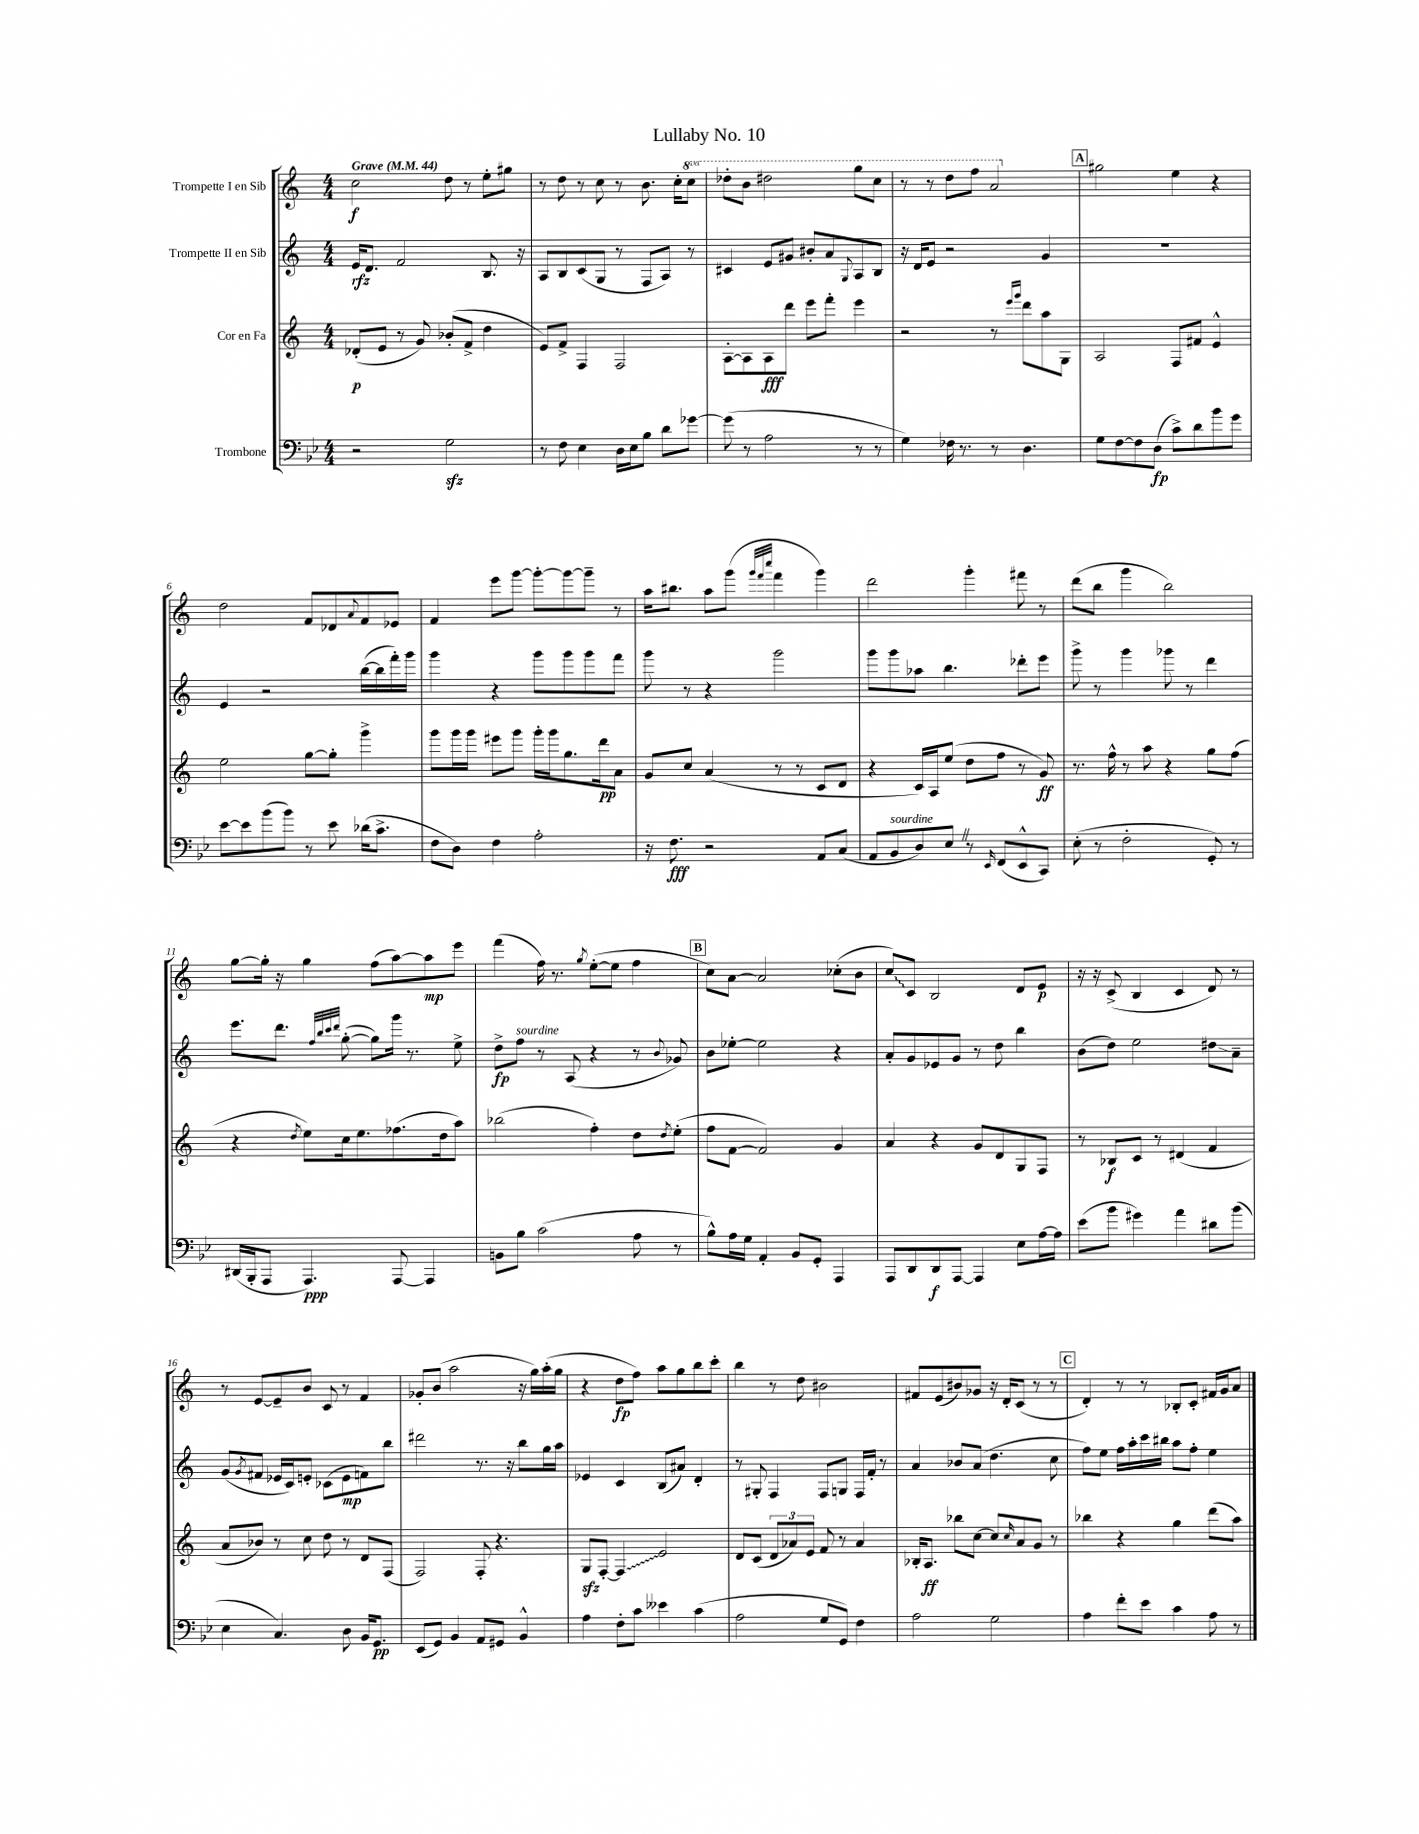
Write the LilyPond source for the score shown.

\header { title = "Lullaby No. 10" }
<<
\new StaffGroup <<
\new Staff = "s0" \with { instrumentName = "Trompette I en Sib" } {
    \clef treble \key c \major \numericTimeSignature \time 4/4 \set Staff.ottavationMarkups = #ottavation-simple-ordinals \tempo "Grave" 4 = 44
    c''2\f d''8 r8 e''8-. gis''8 |
    r8 d''8 r8 c''8 r8 b'8. c''16-. \ottava #1 c'''8 |
    des'''8-. b''8 dis'''2 g'''8 c'''8 |
    r8 r8 d'''8 f'''8 a''2 \ottava #0 |
    \mark \markup { \box "A" } gis''2 e''4 r4 |
    d''2 f'8 des'8 \appoggiatura { a'8 } f'8 ees'8 |
    f'4 e'''8 g'''8~ g'''8~-. g'''8~ g'''8-- r8 |
    a''16 bis''8. a''8 g'''8( \grace { g'''32 f'''32 c''''32 } f'''4 g'''4) |
    d'''2 g'''4-. fis'''8 r8 |
    d'''8( b''8 g'''4 b''2) |
    g''8~ g''16-. r16 g''4 f''8( a''8~) a''8\mp e'''8 |
    f'''4( f''16) r8. \acciaccatura { g''8 } e''8~-.( e''8 f''4 |
    \mark \markup { \box "B" } c''8) a'8~ a'2 ces''8-.( b'8 |
    \once \override Glissando.style = #'zigzag c''8\glissando) c'8 b2 d'8 e'8\p |
    r16 r16 c'8->( b4 c'4 d'8) r8 |
    r8 e'8~ e'8-- b'8 c'8 r8 f'4 |
    ges'8-. b'8( a''2 r16 g''16) a''16-.( g''16 |
    r4 d''8\fp f''8) a''8 g''8 b''8 c'''8-. |
    b''4 r8 d''8 bis'2 |
    fis'8 e'8( bis'8) ges'8 r16 d'16-. c'8( r8 r8 |
    \mark \markup { \box "C" } d'4-.) r8 r8 bes8-. c'8-. fis'16 g'16 a'8 \bar "|." |
}
\new Staff = "s1" \with { instrumentName = "Trompette II en Sib" } {
    \clef treble \key c \major \numericTimeSignature \time 4/4
    e'16\rfz d'8. f'2 b8. r16 |
    a8 b8 c'8( g8 r8 f8 a8) r8 |
    cis'4 e'8 gis'8 bis'8-. a'8 \appoggiatura { g8 } a8 b8 |
    r16 d'16 e'8 r2 g'4 |
    \mark \markup { \box "A" } R1 |
    e'4 r2 b''16~( b''16 f'''16-.) g'''16 |
    g'''4 r4 g'''8 g'''8 g'''8 f'''8 |
    g'''8 r8 r4 g'''2 |
    g'''8 g'''8 aes''8 b''4. des'''8-. e'''8 |
    g'''8-> r8 g'''4 ges'''8 r8 d'''4 |
    e'''8. d'''8. \grace { f''32 b''32 c'''32 d'''32 } g''8~-.( g''8) g'''16 r8. e''8-> |
    d''8->\fp f''8^\markup { \italic "sourdine" } r8 a8( r4 r8 \appoggiatura { b'8 } ges'8) |
    \mark \markup { \box "B" } b'8 ees''8~-. ees''2 r4 |
    a'8-. g'8 ees'8 g'8 r8 d''8 b''4 |
    b'8( d''8) e''2 dis''8\glissando a'8-- |
    g'8( \acciaccatura { g'8 } fis'8 ees'16 c'16) e'8-. ces'8( e'8\mp f'8) b''8 |
    dis'''2 r8. r16 b''8 g''16 a''16 |
    ees'4 c'4 b8( ais'8) d'4-. |
    r8 gis8-. f4 f8 g8 f16 f'16-. r8 |
    a'4 bes'8 a'8( d''4. c''8 |
    \mark \markup { \box "C" } f''8) e''8 f''16 a''16-. c'''16 bis''16 a''8 f''8-. e''4 \bar "|." |
}
\new Staff = "s2" \with { instrumentName = "Cor en Fa" } {
    \clef treble \key c \major \numericTimeSignature \time 4/4
    des'8-.\p( e'8 r8 g'8) bes'8-.( f'8-> d''4 |
    e'8) f'8-> f4 f2 |
    a8~-. a8 a8\fff d'''8 e'''8 f'''8-. e'''4 |
    r2 r8 \grace { e'''16 g'''16 } d'''8 a''8 g8 |
    \mark \markup { \box "A" } a2 f8 fis'8 e'4-^ |
    e''2 g''8~ g''8-. g'''4-> |
    g'''8 g'''16 g'''16 eis'''8 g'''8 g'''16-. g'''16 g''8. d'''16\pp a'8 |
    g'8 c''8 a'4( r8 r8 c'8 d'8 |
    r4 c'16) a16 e''8( d''8 f''8 r8 g'8\ff) |
    r8. f''16-^ r8 a''8 r4 g''8 f''8( |
    r4 \acciaccatura { d''8 } e''8) c''16 e''8. fes''8.( d''16 a''8) |
    bes''2( f''4-.) d''8 \acciaccatura { d''8 } e''8-.( |
    \mark \markup { \box "B" } f''8 f'8~ f'2) g'4 |
    a'4 r4 g'8 d'8 g8 f8 |
    r8 bes8\f c'8 r8 dis'4( f'4 |
    a'8 bes'8) r8 c''8 d''8 r8 d'8 f8( |
    f2) f8-. r4. |
    g8\sfz f8~-. \once \override Glissando.style = #'zigzag f4\glissando e'2 |
    d'8 c'8( \tuplet 3/2 { d'8 aes'8) e'8 } f'8 r8 aes'4 |
    bes16-. a8.\ff bes''8 c''8~ c''8 \grace { c''16 } a'8 g'8 r8 |
    \mark \markup { \box "C" } bes''4 r4 g''4 d'''8( a''8) \bar "|." |
}
\new Staff = "s3" \with { instrumentName = "Trombone" } {
    \clef bass \key bes \major \numericTimeSignature \time 4/4
    r2 g2\sfz |
    r8 f8 ees4 d16 ees16 bes8 d'8 ges'8~ |
    ges'8( r8 a2 r8 r8 |
    g4) fes16 r8. r8 d4. |
    \mark \markup { \box "A" } g8 f8~ f8 d8\fp( c'8->) d'8 bes'8 g'8 |
    ees'8~ ees'8 bes'8( bes'8) r8 ees'8 des'16( c'8.-> |
    f8 d8) f4 a2-. |
    r16 f8.\fff r2 a,8 c8( |
    a,8 bes,8^\markup { \italic "sourdine" } d8) ees8 \once \override BreathingSign.text = \markup { \musicglyph "scripts.caesura.straight" } \breathe r8 \grace { ees,16 } f,8( ees,8-^ c,8) |
    ees8-.( r8 f2-. g,8-.) r8 |
    dis,16( bes,,16-. a,,8 a,,4.\ppp) a,,8~ a,,4 |
    b,8 bes8 c'2( a8 r8 |
    \mark \markup { \box "B" } bes8-^) a16 g16 a,4-. bes,8 g,8-. a,,4 |
    a,,8 d,8 d,8\f a,,8~ a,,4 ees8 a16~ a16 |
    ees'8( bes'8 gis'4) a'4 dis'8 bes'8( |
    ees4 c4.) d8 bes,16 g,8.\pp |
    ees,8( g,8) bes,4 a,8 gis,8 bes,4-^ |
    a4 f8-. c'8 eeses'4 c'4( |
    a2 g8 g,8) f4 |
    a2 g2 |
    \mark \markup { \box "C" } a4 f'8-. ees'8 c'4 a8 r8 \bar "|." |
}
>>
>>
